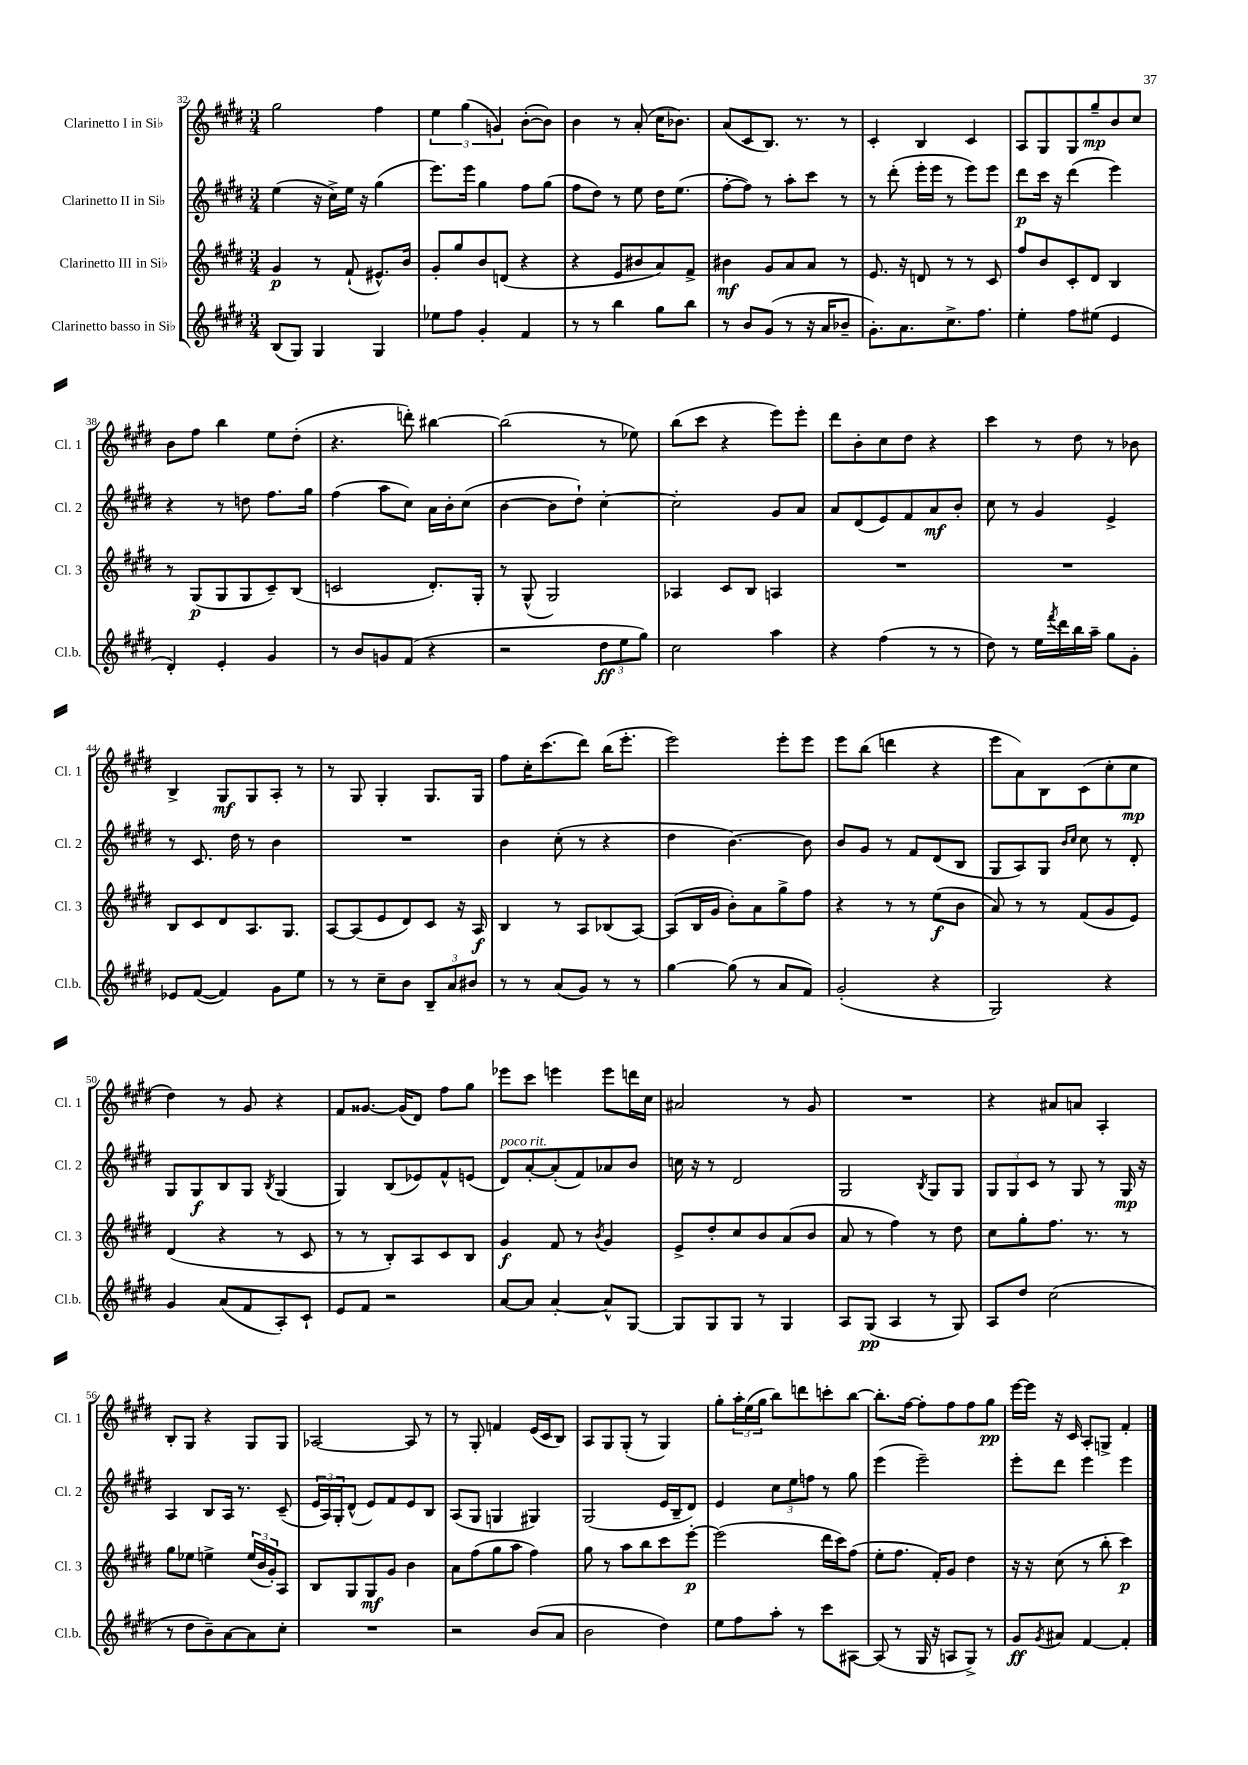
<<
\new StaffGroup <<
\new Staff = "s0" \with { instrumentName = "Clarinetto I in Sib" shortInstrumentName = "Cl. 1" } {
    \clef treble \key e \major \numericTimeSignature \time 3/4
    gis''2 fis''4 |
    \tuplet 3/2 { e''4 gis''4( g'4) } b'8~-.( b'8) |
    b'4 r8 a'8-.( cis''16 bes'8.) |
    a'8( cis'8 b8.) r8. r8 |
    cis'4-. b4 cis'4 |
    a8 gis8 gis8 gis''8--\mp b'8 cis''8 |
    b'8 fis''8 b''4 e''8 dis''8-.( |
    r4. d'''8-.) bis''4~ |
    bis''2( r8 ees''8) |
    b''8( cis'''8 r4 e'''8) e'''8-. |
    dis'''8 b'8-. cis''8 dis''8 r4 |
    cis'''4 r8 dis''8 r8 bes'8 |
    b4-> gis8\mf gis8 a8-. r8 |
    r8 gis8 gis4-. gis8. gis16 |
    fis''8 cis''16-. cis'''8.( dis'''8) b''16( e'''8.-. |
    e'''2) e'''8-. e'''8 |
    e'''8 b''8( d'''4 r4 |
    e'''8 a'8) b8 cis'8( cis''8-. cis''8\mp |
    dis''4) r8 gis'8 r4 |
    fis'8 gisis'8.~ gisis'16( dis'8) fis''8 gis''8 |
    ees'''8 cis'''8 e'''4 e'''8 d'''16 cis''16 |
    ais'2 r8 gis'8 |
    R2. |
    r4 ais'8 a'8 a4-. |
    b8-. gis8 r4 gis8 gis8 |
    aes2~ aes8 r8 |
    r8 gis8-. f'4 e'16( cis'16 b8) |
    a8 gis8 gis8-.( r8 gis4) |
    gis''8-. \tuplet 3/2 { a''16-. e''16( gis''16 } b''8) d'''8 c'''8-. b''8~ |
    b''8.-. fis''16~ fis''8-. fis''8 fis''8 gis''8\pp |
    e'''16~ e'''16 r16 cis'16 a8-. g8-> fis'4-. \bar "|." |
}
\new Staff = "s1" \with { instrumentName = "Clarinetto II in Sib" shortInstrumentName = "Cl. 2" } {
    \clef treble \key e \major \numericTimeSignature \time 3/4
    e''4( r16 cis''16->) e''16 r16 gis''4( |
    e'''8.) e'''16 gis''4 fis''8 gis''8( |
    fis''8 dis''8) r8 e''8 dis''16 e''8.( |
    fis''8~-. fis''8) r8 a''8-. cis'''8 r8 |
    r8 dis'''8-.( e'''16-. e'''16 r8 e'''8) e'''8 |
    dis'''8\p cis'''16 r16 dis'''4( e'''4) |
    r4 r8 d''8 fis''8. gis''16 |
    fis''4( a''8 cis''8) a'16 b'16-. cis''8( |
    b'4~ b'8 dis''8-!) cis''4~-. |
    cis''2-. gis'8 a'8 |
    a'8 dis'8( e'8) fis'8 a'8\mf b'8-. |
    cis''8 r8 gis'4 e'4-> |
    r8 cis'8. dis''16 r8 b'4 |
    R2. |
    b'4 cis''8-.( r8 r4 |
    dis''4 b'4.~) b'8 |
    b'8 gis'8 r8 fis'8 dis'8( b8 |
    gis8 a8) gis8 \grace { b'16 cis''16 } cis''8 r8 dis'8-. |
    gis8 gis8\f b8 gis8 \acciaccatura { b8 } gis4( |
    gis4) b8( ees'8) fis'8-^ e'8( |
    dis'8^\markup { \italic "poco rit." }) a'8~-. a'8-.( fis'8) aes'8 b'8 |
    c''16 r16 r8 dis'2 |
    gis2 \acciaccatura { b8 } gis8 gis8 |
    \tuplet 3/2 { gis8 gis8 cis'8 } r8 gis8 r8 gis16\mp r16 |
    a4 b8 a16 r8. cis'8--( |
    \tuplet 3/2 { e'16 a16) gis16-. } dis'8-^( e'8) fis'8 e'8 b8 |
    a8( gis8 g4 gis4) |
    gis2( e'16 b16-- dis'8) |
    e'4 \tuplet 3/2 { cis''8 e''8 f''8 } r8 gis''8 |
    e'''4( e'''2--) |
    e'''8-. dis'''8 e'''4 e'''4 \bar "|." |
}
\new Staff = "s2" \with { instrumentName = "Clarinetto III in Sib" shortInstrumentName = "Cl. 3" } {
    \clef treble \key e \major \numericTimeSignature \time 3/4
    gis'4\p r8 fis'8-!( eis'8.-^) b'16 |
    gis'8-. gis''8 b'8 d'8( r4 |
    r4 e'8 bis'8 a'8) fis'8-> |
    bis'4\mf gis'8 a'8 a'8 r8 |
    e'8. r16 d'8 r8 r8 cis'8 |
    fis''8 b'8 cis'8-. dis'8 b4 |
    r8 gis8\p( gis8 gis8 cis'8--) b8( |
    c'2 dis'8.-.) gis16-. |
    r8 gis8-^( gis2) |
    aes4 cis'8 b8 a4 |
    R2. |
    R2. |
    b8 cis'8 dis'8 a8. gis8. |
    a8~ a8( e'8 dis'8) cis'8 r16 a16\f |
    b4 r8 a8 bes8( a8~) |
    a8( b16 gis'16 b'8-.) a'8 gis''8-> fis''8 |
    r4 r8 r8 e''8\f( b'8 |
    a'8) r8 r8 fis'8( gis'8 e'8) |
    dis'4( r4 r8 cis'8 |
    r8 r8 b8-.) a8 cis'8 b8 |
    gis'4\f fis'8 r8 \acciaccatura { b'8 } gis'4 |
    e'8-> dis''8-. cis''8 b'8 a'8( b'8 |
    a'8 r8 fis''4) r8 dis''8 |
    cis''8 gis''8-. fis''8. r8. r8 |
    gis''8 ees''8 e''4-> \tuplet 3/2 { e''16( b'16 gis'16-.) } a8 |
    b8 gis8 gis8\mf gis'8 b'4 |
    a'8 fis''8( gis''8 a''8 fis''4) |
    gis''8 r8 a''8 b''8 cis'''8 e'''8~-.\p |
    e'''2( dis'''16 cis'''16) fis''8( |
    e''8-. fis''8. fis'16-.) gis'8 dis''4 |
    r16 r16 cis''8( r8 b''8-. cis'''4\p) \bar "|." |
}
\new Staff = "s3" \with { instrumentName = "Clarinetto basso in Sib" shortInstrumentName = "Cl.b." } {
    \clef treble \key e \major \numericTimeSignature \time 3/4
    b8( gis8) gis4 gis4 |
    ees''8 fis''8 gis'4-. fis'4 |
    r8 r8 b''4 gis''8 b''8 |
    r8 b'8 gis'8( r8 r16 a'16 bes'8-- |
    gis'8.-.) a'8. cis''8.-> fis''8. |
    e''4-. fis''8 eis''8( e'4 |
    dis'4-.) e'4-. gis'4 |
    r8 b'8 g'8 fis'8( r4 |
    r2 \tuplet 3/2 { dis''8\ff e''8 gis''8) } |
    cis''2 a''4 |
    r4 fis''4( r8 r8 |
    dis''8) r8 e''16 \acciaccatura { fis'''8 } dis'''16 b''16 a''16-- gis''8 gis'8-. |
    ees'8 fis'8~( fis'4) gis'8 e''8 |
    r8 r8 cis''8-- b'8 \tuplet 3/2 { b8-- a'8 bis'8 } |
    r8 r8 a'8( gis'8) r8 r8 |
    gis''4~ gis''8( r8 a'8 fis'8) |
    gis'2-.( r4 |
    gis2) r4 |
    gis'4 a'8( fis'8 a8-.) cis'8-! |
    e'8 fis'8 r2 |
    a'8~ a'8 a'4~-. a'8-^ gis8~ |
    gis8 gis8 gis8 r8 gis4 |
    a8 gis8\pp( a4 r8 gis8) |
    a8 dis''8 cis''2( |
    r8 dis''8 b'8--) a'8~ a'8 cis''8-. |
    R2. |
    r2 b'8( a'8 |
    b'2 dis''4) |
    e''8 fis''8 a''8-. r8 cis'''8 ais8~ |
    ais8( r8 gis16 r16 a8 gis8->) r8 |
    gis'8\ff \acciaccatura { gis'8 } ais'8 fis'4~ fis'4-. \bar "|." |
}
>>
>>
\layout { \context { \Score currentBarNumber = #32 } }
